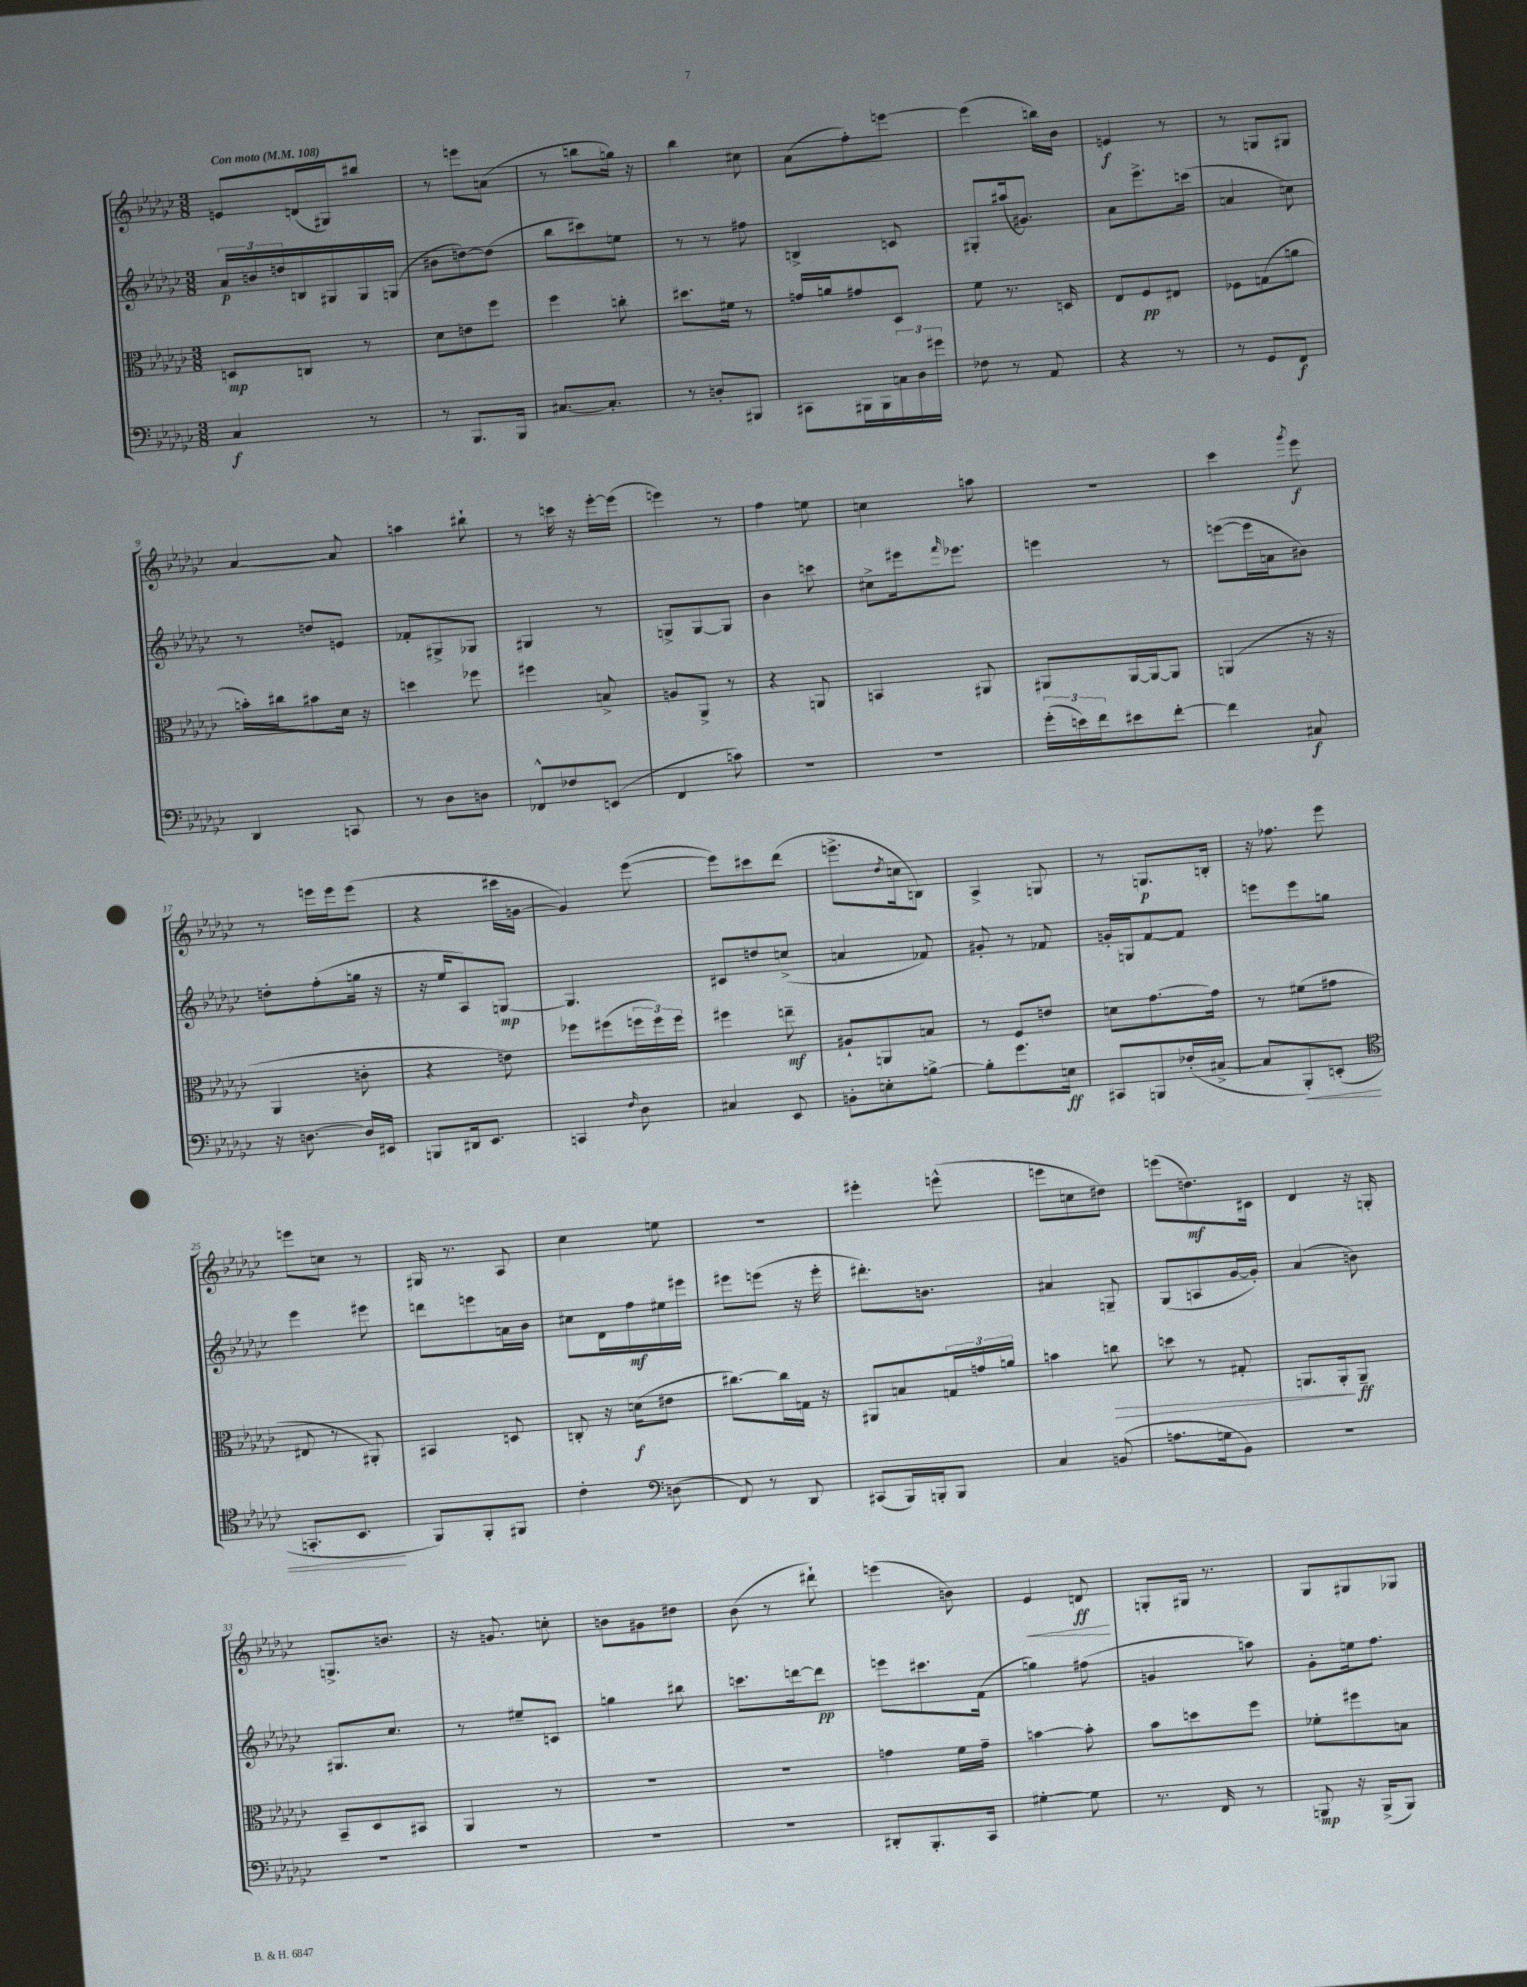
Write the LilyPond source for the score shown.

<<
\new StaffGroup <<
\new Staff = "s0" {
    \clef treble \key ges \major \numericTimeSignature \time 3/8 \tempo "Con moto" 4 = 108
    e'8 d'16( gis16) bis''8 |
    r8 e'''8 a'8( |
    r8 b''8 g''16) r16 |
    bes''4 cis''8 |
    aes'8( f''8-.) e'''8~ |
    e'''4( b''16) bes'16 |
    e'4\f r8 |
    r8 g8 gis8 |
    aes'4~ aes'8 |
    a''4 bis''8-! |
    r8 c'''16 r16 ees'''16~-. ees'''16( |
    e'''4) r8 |
    f''4 e''8 |
    c''4 a''8 |
    R4. |
    ces'''4 \acciaccatura { ges'''8 } ees'''8\f |
    r8 e'''16 e'''16 e'''8( |
    r4 cis'''16 g'16~ |
    g'4) ees'''8~( |
    ees'''8) cis'''8 des'''8( |
    e'''8.-> \acciaccatura { des''8 } c''16 b8) |
    aes4-> g8 |
    r8 g8.\p b16-. |
    r16 fes''8. ees'''8 |
    e'''8 c''8 r8 |
    gis16 r8. aes8 |
    ces''4 e''8 |
    r4. |
    eis'''4-. e'''8-^( |
    e'''8 c''8 dis''8) |
    e'''8( d''8.\mf) cis'16 |
    des'4 r16 g16-. |
    g8.-> b'8. |
    r16 g'8. c''8-. |
    b'8 gis'8 dis''8 |
    bes'8( r8 dis'''8-!) |
    e'''4( b'8) |
    ees'4\< d'8\ff\! |
    g8-. gis16 r8. |
    ges8 gis8 ges8 \bar "|." |
}
\new Staff = "s1" {
    \clef treble \key ges \major \numericTimeSignature \time 3/8
    \tuplet 3/2 { aes'16\p b'16 d''16 } b16 gis16 gis16 g16( |
    bis'8 d''8~) d''8( |
    bes''8 cis'''8) e''8 |
    r8 r8 fis''8 |
    b4-> c'8 |
    gis8-. ais''16( gis'8.) |
    aes'8 ees'''8.-> c'''16( |
    a'4 c''8) |
    r8 d''8 e'8 |
    fes'8-. gis8-> ges8 |
    gis4 r8 |
    g8-> g8~ g8 |
    bes'4 c'''8 |
    cis''8-> eis'''16 \grace { f'''16 } ees'''8. |
    e'''4 r8 |
    e'''8~( e'''16 a'16 bis'8) |
    d''8-. f''8-.( g''16 r16 |
    r16 ees''16 aes8) g8~\mp |
    g4. |
    cis'8 d''8 c''8->( |
    a'4 fes'8) |
    gis'8-. r8 fes'8 |
    g'16-. g16 f'8~ f'8 |
    e'''8 e'''8 g''8 |
    ees'''4 eis'''8 |
    d'''8 e'''8 a'16 bes'16 |
    cis''8 des'16 f''16\mf eis''16 eis'''16 |
    eis'''8 e'''8( r16 e'''16-. |
    dis'''8.-.) b'8. |
    ais'4 g8-- |
    ges8( a8 ges'16~ ges'16-.) |
    aes'4( b'8) |
    gis8. ces''8. |
    r8 eis''8-- c'8 |
    g''4 bis''8 |
    c'''8. d'''16~ d'''8\pp |
    e'''8 cis'''8. f'16( |
    g''4) fis''8( |
    g'4 a''8) |
    ges'8-. e''16 f''8. \bar "|." |
}
\new Staff = "s2" {
    \clef alto \key ges \major \numericTimeSignature \time 3/8
    d8\mp c8 r8 |
    des'8 e'8 f''8 |
    f''4 c''8-. |
    dis''8. fis'16 r8 |
    g'16 a'16 gis'8 des8 |
    f'8 r8. d16 |
    ees8 f8\pp eis8 |
    fes8 g8( a'8 |
    b'16-.) cis''16 bis'8 des'16 r16 |
    d''4 fes''8 |
    fis''4 b8-> |
    a8 aes,8-> r8 |
    r4 a,8 |
    b,4 ais,8 |
    ais,8 ais,16~ ais,16~ ais,8 |
    a,4( r16 r16 |
    aes,4 c'8-. |
    r4 e'8) |
    fes''8 fis''8( \tuplet 3/2 { f''16 f''16) f''16 } |
    fis''4 e''8--\mf |
    ais8-! a,8 b8 |
    r8 f8 e'8 |
    d'8 ges'8.~ ges'16 |
    r8 fis'8( gis'8 |
    eis8 r8 ais,8-.) |
    bis,4 d8 |
    c8-. r16 d'16\f( eis'8 |
    cis''8.~) cis''16 g16 r16 |
    ais,8 b8 \tuplet 3/2 { g16 g'16 a'16 } |
    b'4 c''8\> |
    d''8 r8 gis8-. |
    a,8. a,16-.\! a,8--\ff |
    bes,8-- des8 bis,8 |
    aes,4 r8 |
    R4. |
    R4. |
    g'4 f'16 g'16-- |
    b'4~ b'8-. |
    bes'8 d''8 f''8 |
    fes'8-. fis''8 b8 \bar "|." |
}
\new Staff = "s3" {
    \clef bass \key ges \major \numericTimeSignature \time 3/8
    ces4\f r8 |
    r8 bes,,8. bes,,16 |
    cis8.~ cis8.-. |
    r8 d8-. bis,,8 |
    cis,8 bis,,16 bis,,16 \tuplet 3/2 { c16 des16 gis'16 } |
    fes8 r8 aes,8 |
    r4 r8 |
    r8 ges,8 f,8\f |
    des,4 c,8 |
    r8 des8 d8 |
    fes,8-^ fes8 e,8( |
    f,4 c'8) |
    R4. |
    R4. |
    \tuplet 3/2 { ges'16-.( e'16) f'16 } eis'8 f'8~-. |
    f'4 cis8\f |
    r16 d8.~ d16 eis,16 |
    b,,8 dis,16 ees,8. |
    c,4 \grace { f16 } des8 |
    cis4 ees,8 |
    b,8-. e8-. b8~-> |
    b8-. ges'8. e16\ff |
    cis,8 b,,8 fes16-.( cis16~-> |
    cis8 bes,,8-.\<) e,8-.( |
    \clef tenor g,8.-. bes,8.\! |
    f,8) f,8-. fis,8 |
    ces'4-. \clef bass d8( |
    f,8) r8 des,8 |
    cis,8( bes,,16) b,,16-. b,,8 |
    ces4 b,8( |
    a8. g16 bes,8) |
    R4. |
    R4. |
    R4. |
    R4. |
    R4. |
    dis,8-. bes,,8.-. ces,16 |
    gis4~-. gis8 |
    r8. f,16 r8 |
    b,,8\mp r16 b,,16->( b,,8) \bar "|." |
}
>>
>>
